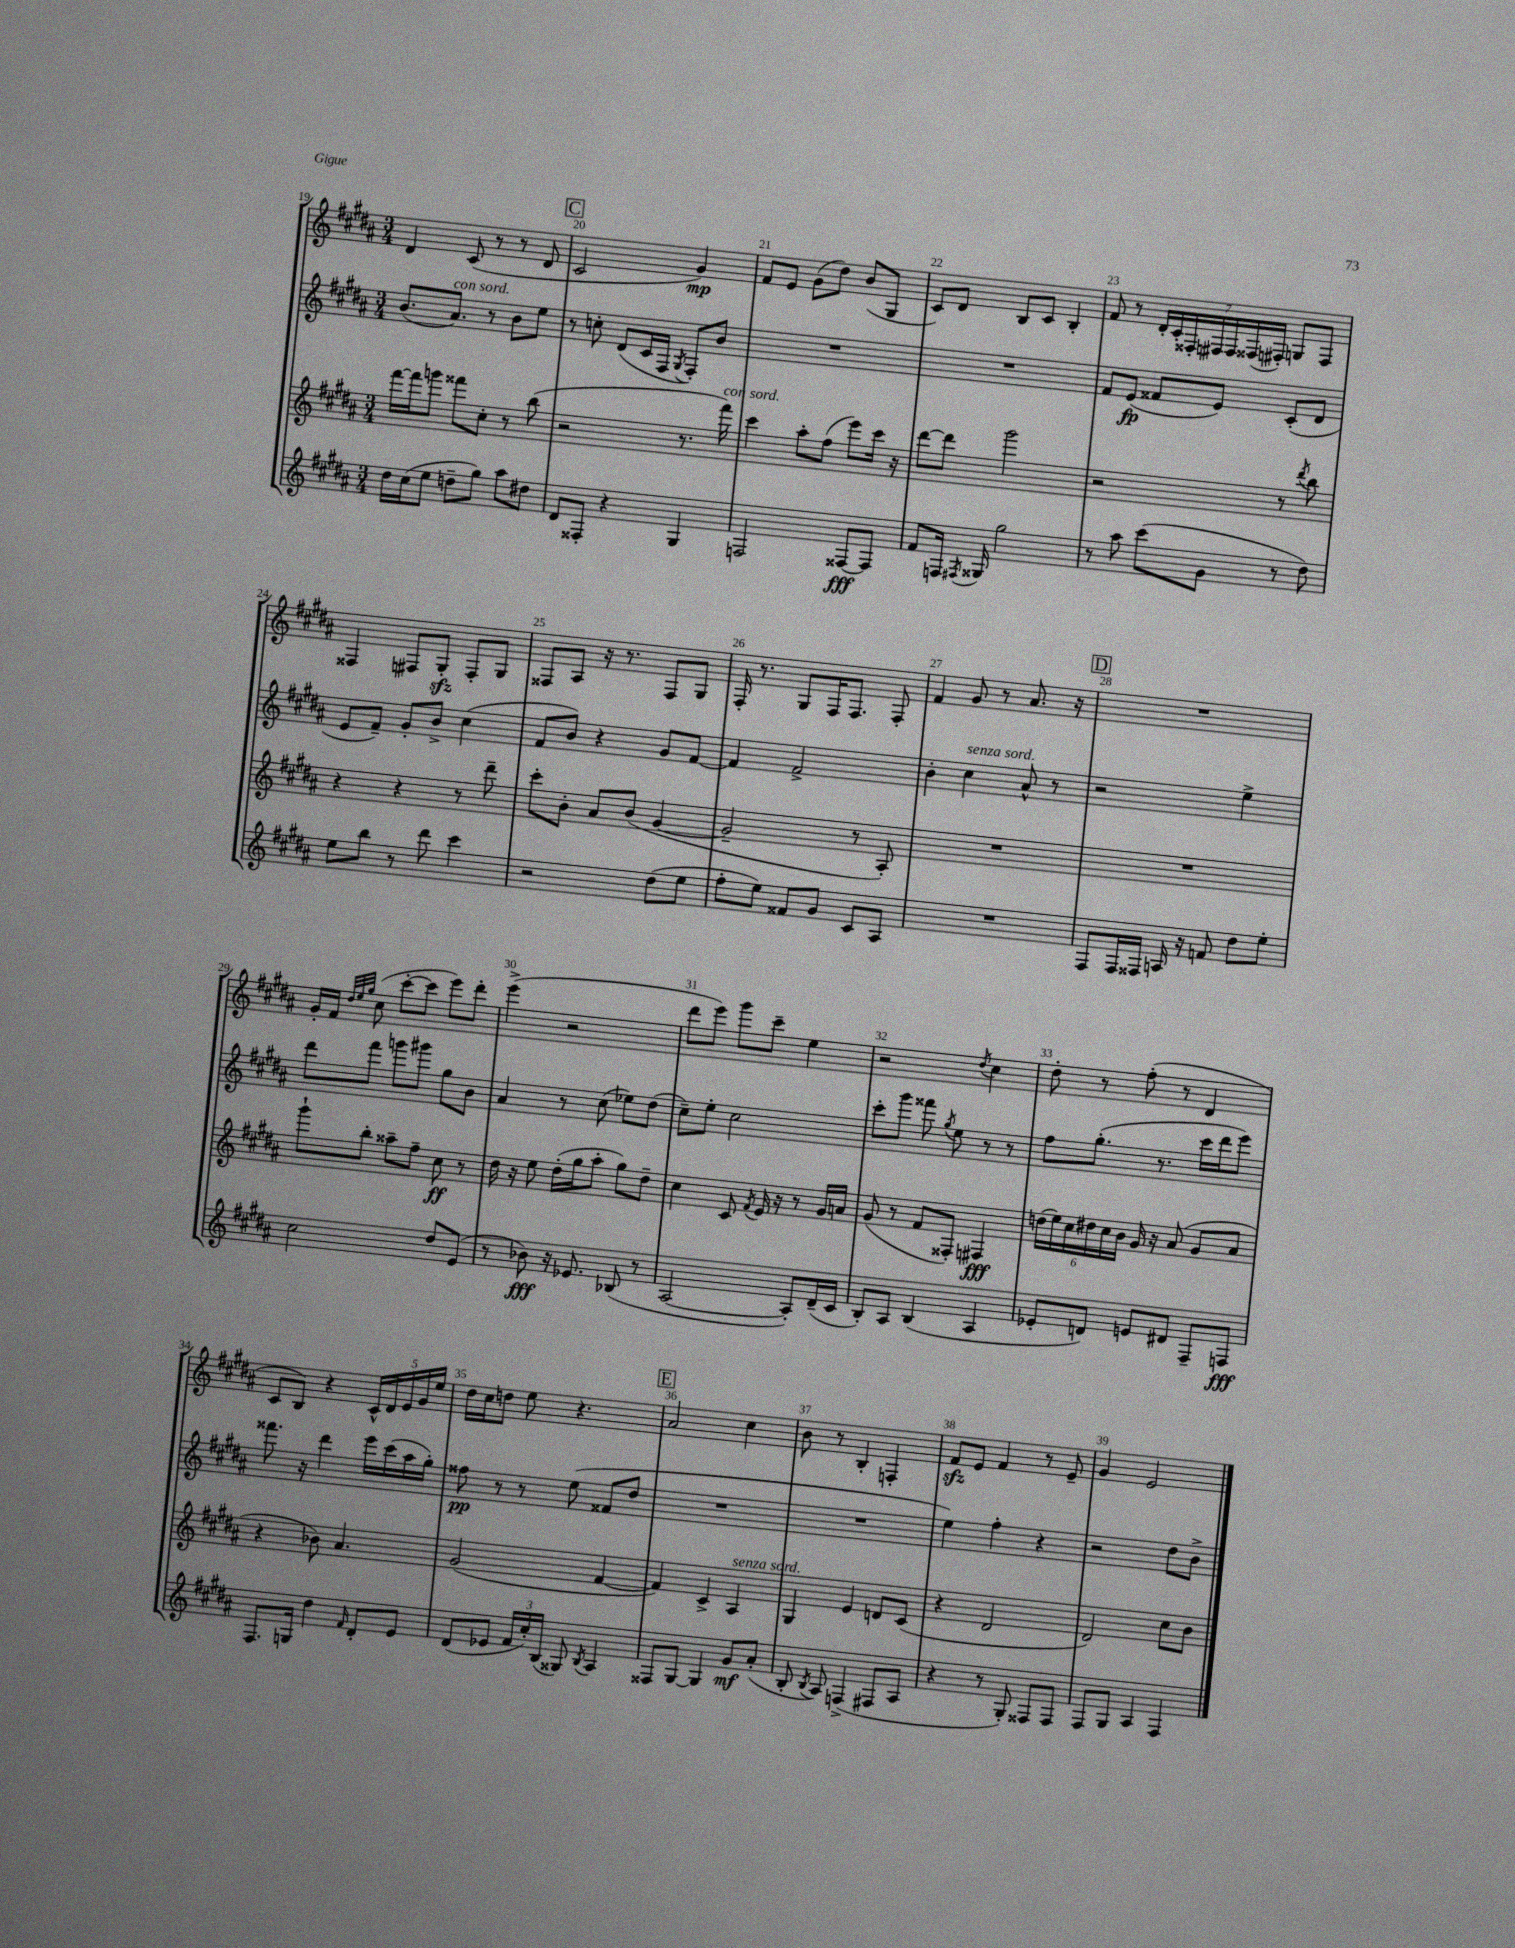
<<
\new StaffGroup <<
\new Staff = "s0" {
    \clef treble \key b \major \numericTimeSignature \time 3/4
    \autoBeamOff dis'4 cis'8( r8 r8 dis'8 |
    \mark \markup { \box "C" } cis'2 gis'4\mp) |
    fis'8[ e'8] gis'8[( dis''8]) b'8[( gis8] |
    cis'8[) dis'8] b8[ cis'8] b4-. |
    fis'8 r8 \tuplet 7/4 { dis'16[-. cis'16-. fisis16-. fis16 fis16 fisis16( fis16]-.) } g8[ fis8] |
    fisis4 fis8[ gis8]-.\sfz fis8[-. gis8] |
    fisis8[ ais8] r16 r8. fisis8[ gis8] |
    fis16-. r8. gis8[ fis16 fis8.] fis8-. |
    fis'4 gis'8 r8 ais'8. r16 |
    \mark \markup { \box "D" } R2. |
    gis'16[-. fis'16] \grace { dis''32[ e''32 gis''32] } cis''8( cis'''8[~-. cis'''8] e'''8[) dis'''8]-. |
    e'''4->( r2 |
    dis'''8[ e'''8]) gis'''8[ cis'''8]-- e''4 |
    r2 \acciaccatura { dis''8 } cis''4 |
    dis''8-. r8 fis''8-.( r8 dis'4 |
    cis'8[ b8]) r4 \tuplet 5/4 { cis'16[-^ dis'16 e'16 gis'16 e''16] } |
    dis''16[ cis''16 d''8] e''8 r4. |
    \mark \markup { \box "E" } ais'2 cis''4 |
    b'8 r8 b4-. f4-. |
    fis'8[\sfz e'8] fis'4 r8 e'8-- |
    gis'4 e'2 \bar "|." |
}
\new Staff = "s1" {
    \clef treble \key b \major \numericTimeSignature \time 3/4
    \autoBeamOff b'8.[( ais'8.]^\markup { \italic "con sord." }) r8 b'8[ e''8] |
    \mark \markup { \box "C" } r8 c''8-. dis'8[( cis'16 fis16] \acciaccatura { gis8 } fis8[-.) b'8] |
    R2. |
    R2. |
    fis'8[ e'8]\fp( fisis'8[ e'8]) cis'8[-.( dis'8] |
    e'8[ fis'8]--) gis'8[-. b'8]-> cis''4( |
    fis'8[ b'8]) r4 gis'8[ fis'8]~ |
    fis'4 fis'2-> |
    b'4-. cis''4^\markup { \italic "senza sord." } ais'8-^ r8 |
    \mark \markup { \box "D" } r2 e''4-> |
    dis'''8[ fis'''8] g'''8[ gis'''8] gis''8[ b'8] |
    ais'4 r8 cis''8( ees''8[) dis''8]( |
    cis''8[--) e''8]-. cis''2 |
    cis'''8[-. gis'''8] fisis'''8 \acciaccatura { gis''8 } e''8 r8 r8 |
    fis''8[ gis''8.]-.( r8. cis'''16[ dis'''16 e'''8]) |
    fisis'''8. r16 dis'''4 e'''16[ cis'''16( ais''16 gis''16]-.) |
    fisis''8\pp r8 r8 e''8( fisis'8[ dis''8] |
    \mark \markup { \box "E" } R2. |
    R2. |
    e''4) fis''4-. r4 |
    r2 dis''8[ b'8]-> \bar "|." |
}
\new Staff = "s2" {
    \clef treble \key b \major \numericTimeSignature \time 3/4
    \autoBeamOff fis'''16[~ fis'''16 g'''8] fisis'''8[ cis''8]-. r8 b''8( |
    \mark \markup { \box "C" } r2 r8. fis'''16^\markup { \italic "con sord." }) |
    cis'''4 ais''8[-. fis''8]( e'''8[) cis'''16] r16 |
    dis'''8[~ dis'''8] gis'''2 |
    r2 r8 \acciaccatura { dis'''8 } b''8 |
    r4 r4 r8 dis'''8-- |
    cis'''8[-. b'8]-. ais'8[ b'8]( gis'4~ |
    gis'2-- r8 ais8-.) |
    R2. |
    \mark \markup { \box "D" } R2. |
    gis'''8[-! b''8]-. aisis''8[-- fis''8]-- cis''8\ff r8 |
    dis''16 r16 e''8 dis''16[-.( gis''16 ais''8]-. gis''8[) dis''8]-- |
    cis''4 cis'8 \acciaccatura { fis'8 } e'16 r16 r8 gis'16[ a'16] |
    gis'8( r8 fis'8[ fisis8]-.) fis4\fff |
    \tuplet 6/4 { d''16[( e''16) cis''16 dis''16 cis''16 b'16] } gis'16 r16 ais'8( gis'8[ ais'8] |
    r4 bes'8) ais'4. |
    gis'2( fis'4~ |
    \mark \markup { \box "E" } fis'4) cis'4-> ais4^\markup { \italic "senza sord." } |
    gis4 e'4 d'8[ cis'8]( |
    r4 dis'2 |
    dis'2) cis''8[ b'8] \bar "|." |
}
\new Staff = "s3" {
    \clef treble \key b \major \numericTimeSignature \time 3/4
    \autoBeamOff dis''16[ cis''16( e''8] d''8[-- gis''8]) ais''8[ dis''8] |
    \mark \markup { \box "C" } dis'8[ fisis8]-. r4 gis4 |
    f2 fisis8[~\fff fisis8] |
    fis'8[ f16] \acciaccatura { fis8 } gisis16 gis''2 |
    r8 ais''8 cis'''8[( gis'8] r8 dis''8) |
    e''8[ b''8] r8 dis'''8 cis'''4 |
    r2 dis''8[( e''8] |
    fis''8[-. e''8]) fisis'8[ gis'8] cis'8[ ais8] |
    R2. |
    \mark \markup { \box "D" } fis8[ fis16 fisis16] a16 r16 f'8 dis''8[ e''8]-. |
    cis''2 dis''8[ e'8]( |
    r8 bes'8\fff) r16 ees'8. bes8( r8 |
    ais2~ ais8[-.) dis'16--( cis'16] |
    b8[-.) ais8] b4( ais4 |
    ees'8[-. d'8]) e'8[ dis'8] fis8[-- f8]\fff |
    fis8.[ g16] dis''4 \grace { fis'16 } dis'8[-. e'8] |
    dis'8[( ees'8] \tuplet 3/2 { fis'16[ cis''16-.) b16]( } gisis8) \acciaccatura { b8 } ais4 |
    \mark \markup { \box "E" } fisis8[ gis8]~ gis4 gis'8[\mf ais'8]-.( |
    b8-. \acciaccatura { b8 } ais8) f4->( fis8[ ais8] |
    r4 r8 gis8-.) fisis8[ fisis8] |
    fis8[ gis8] ais4 fis4 \bar "|." |
}
>>
>>
\layout { \context { \Score currentBarNumber = #19 \override BarNumber.break-visibility = ##(#f #t #t) barNumberVisibility = #all-bar-numbers-visible } }
